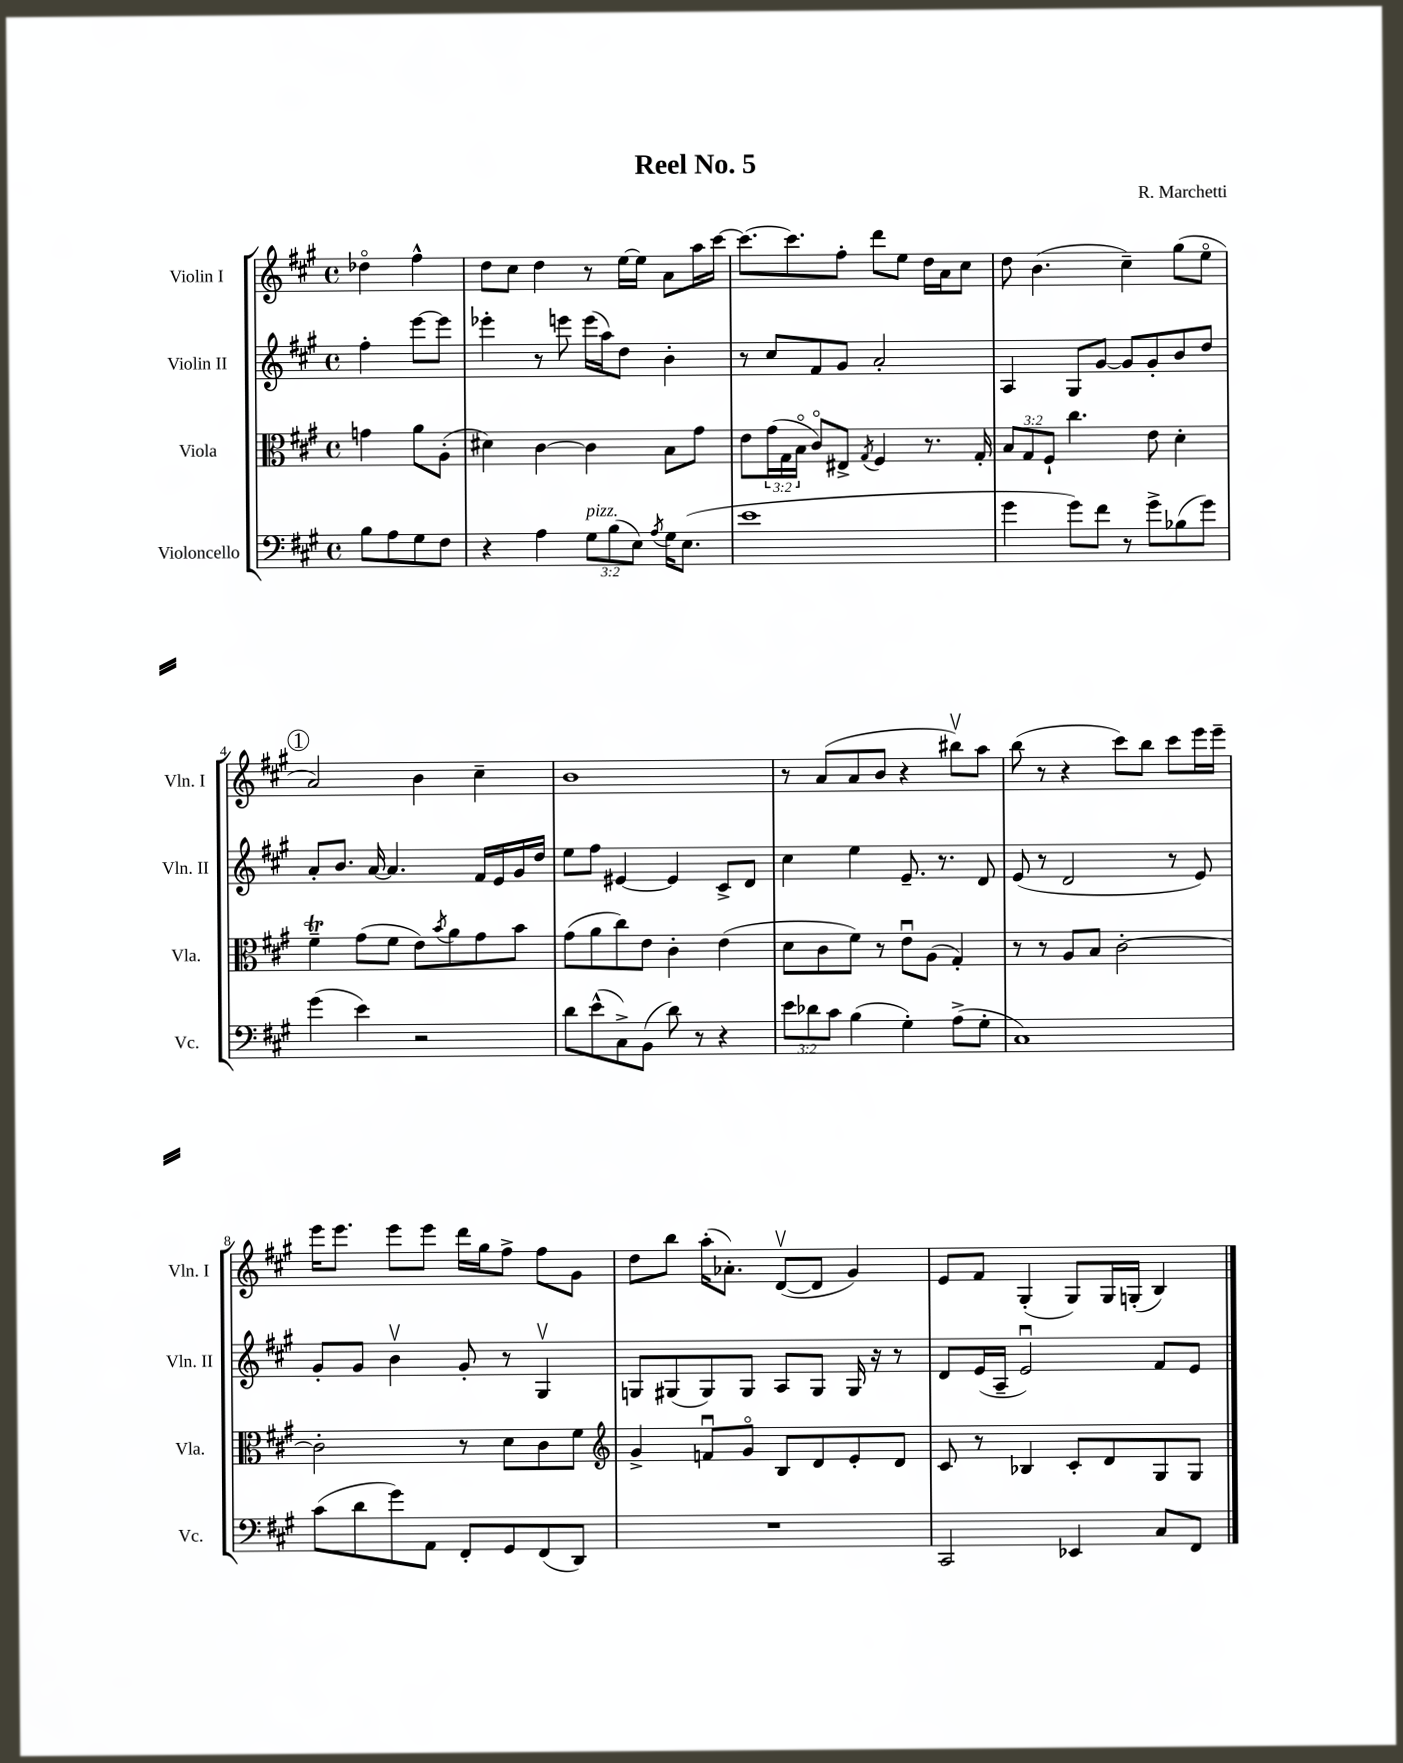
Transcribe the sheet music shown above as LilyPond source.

\header { title = "Reel No. 5" composer = "R. Marchetti" }
<<
\new StaffGroup <<
\new Staff = "s0" \with { instrumentName = "Violin I" shortInstrumentName = "Vln. I" } {
    \clef treble \key a \major \defaultTimeSignature \time 4/4 \partial 2
    des''4\flageolet fis''4-^ |
    d''8 cis''8 d''4 r8 e''16~ e''16 a'8 a''16 cis'''16~ |
    cis'''8.~ cis'''8. fis''8-. d'''8 e''8 d''16 a'16 cis''8 |
    d''8 b'4.( cis''4--) gis''8( e''8\flageolet |
    \mark \markup { \circle "1" } a'2) b'4 cis''4-- |
    b'1 |
    r8 a'8( a'8 b'8 r4 bis''8\upbow) a''8 |
    b''8( r8 r4 cis'''8) b''8 cis'''8 e'''16 e'''16-- |
    e'''16 e'''8. e'''8 e'''8 d'''16 gis''16 fis''8-> fis''8 gis'8 |
    d''8 b''8 a''16-.( aes'8.-.) d'8~\upbow( d'8 gis'4) |
    e'8 fis'8 gis4-.( gis8) gis16 g16-.( b4) \bar "|." |
}
\new Staff = "s1" \with { instrumentName = "Violin II" shortInstrumentName = "Vln. II" } {
    \clef treble \key a \major \defaultTimeSignature \time 4/4 \partial 2
    fis''4-. e'''8~ e'''8 |
    ees'''4-. r8 e'''8 e'''16( a''16) d''8 b'4-. |
    r8 cis''8 fis'8 gis'8 a'2-. |
    a4 gis8 gis'8~ gis'8 gis'8-. b'8 d''8 |
    \mark \markup { \circle "1" } a'8-. b'8. a'16~ a'4. fis'16 e'16 gis'16 d''16 |
    e''8 fis''8 eis'4~ eis'4 cis'8-> d'8 |
    cis''4 e''4 e'8.-- r8. d'8 |
    e'8( r8 d'2 r8 e'8) |
    gis'8-. gis'8 b'4\upbow gis'8-. r8 gis4\upbow |
    g8 gis8( gis8) gis8 a8 gis8 gis16 r16 r8 |
    d'8 e'16( a16-- e'2\downbow) fis'8 e'8 \bar "|." |
}
\new Staff = "s2" \with { instrumentName = "Viola" shortInstrumentName = "Vla." } {
    \clef alto \key a \major \defaultTimeSignature \time 4/4 \override Staff.TupletNumber.text = #tuplet-number::calc-fraction-text \partial 2
    g'4 a'8 a8-.( |
    dis'4) cis'4~ cis'4 b8 gis'8 |
    e'8 \tuplet 3/2 { gis'16( gis16 b16\flageolet } cis'8\flageolet) eis8-> \acciaccatura { gis8 } fis4 r8. gis16-. |
    \tuplet 3/2 { b8 gis8 fis8-! } cis''4. e'8 d'4-. |
    \mark \markup { \circle "1" } fis'4--\trill gis'8( fis'8 e'8) \acciaccatura { b'8 } a'8 gis'8 b'8 |
    gis'8( a'8 cis''8) e'8 cis'4-. e'4( |
    d'8 cis'8 fis'8) r8 e'8\downbow a8( gis4-.) |
    r8 r8 a8 b8 cis'2~-. |
    cis'2-. r8 d'8 cis'8 fis'8 |
    \clef treble gis'4-> f'8\downbow gis'8\flageolet b8 d'8 e'8-. d'8 |
    cis'8 r8 bes4 cis'8-. d'8 gis8 gis8 \bar "|." |
}
\new Staff = "s3" \with { instrumentName = "Violoncello" shortInstrumentName = "Vc." } {
    \clef bass \key a \major \defaultTimeSignature \time 4/4 \override Staff.TupletNumber.text = #tuplet-number::calc-fraction-text \partial 2
    b8 a8 gis8 fis8 |
    r4 a4 \tuplet 3/2 { gis8^\markup { \italic "pizz." } b8( e8) } \acciaccatura { a8 } gis16 e8.( |
    e'1 |
    gis'4 gis'8) fis'8 r8 gis'8-> bes8( gis'8) |
    \mark \markup { \circle "1" } gis'4( e'4) r2 |
    d'8 e'8-^( cis8->) b,8( d'8) r8 r4 |
    \tuplet 3/2 { e'8 des'8 cis'8 } b4( gis4-.) a8->( gis8-. |
    cis1) |
    cis'8( d'8 gis'8) a,8 fis,8-. gis,8 fis,8( d,8) |
    R1 |
    cis,2 ees,4 cis8 fis,8 \bar "|." |
}
>>
>>
